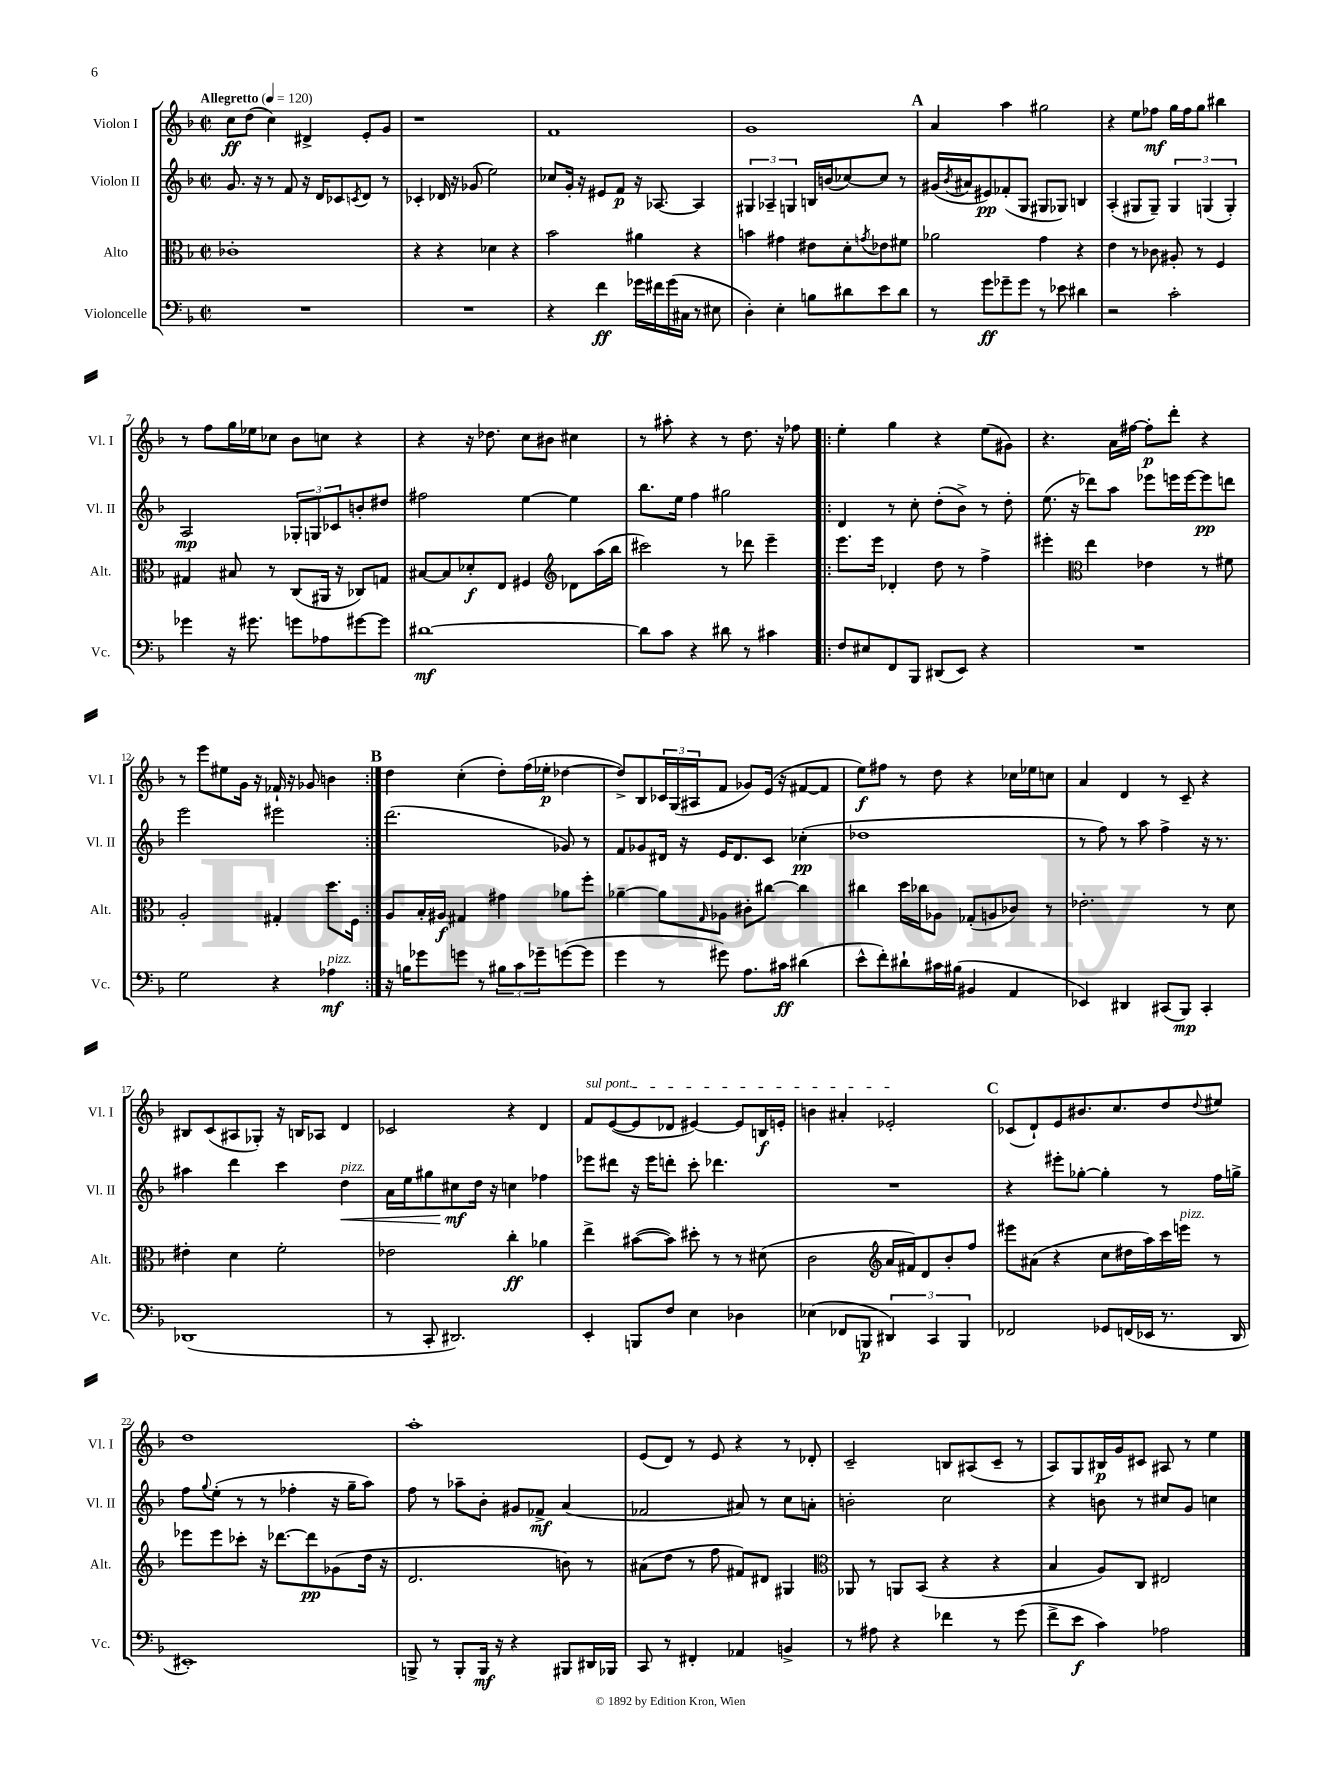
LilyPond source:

<<
\new StaffGroup <<
\new Staff = "s0" \with { instrumentName = "Violon I" shortInstrumentName = "Vl. I" } {
    \clef treble \key f \major \defaultTimeSignature \time 2/2 \tempo "Allegretto" 4 = 120
    c''8\ff d''8( c''4) dis'4-> e'8-. g'8 |
    r1 |
    f'1 |
    g'1 |
    \mark \markup { \bold "A" } a'4 a''4 gis''2 |
    r4 e''8 fes''8\mf g''16 fes''16 g''8 bis''4 |
    r8 f''8 g''16 ees''16 ces''8 bes'8 c''8 r4 |
    r4 r16 des''8. c''8 bis'8 cis''4 |
    r8 ais''8-. r4 r8 d''8. r16 fes''8 |
    \repeat volta 2 { e''4-. g''4 r4 e''8( gis'8) |
    r4. a'16 fis''16~ fis''8-.\p d'''8-. r4 |
    r8 e'''8 eis''8 g'16 r16 fes'16-! r16 ges'8 b'4 | }
    \mark \markup { \bold "B" } d''4 c''4-.( d''8-.) f''16( ees''16-.\p des''4~ |
    des''8->) bes8 \tuplet 3/2 { ces'16 g16( ais16 } f'8 ges'8) e'16( r16 fis'8~ fis'8 |
    e''8\f) fis''8 r8 d''8 r4 ces''16 ees''16 c''8 |
    a'4 d'4 r8 c'8-- r4 |
    bis8 c'8( ais8 ges8-.) r16 b16 aes8 d'4 |
    ces'2 r4 d'4 |
    \once \override TextSpanner.bound-details.left.text = \markup { \italic "sul pont." } f'8\startTextSpan e'8~( e'8 des'8 eis'4~) eis'8 b16\f e'16-. |
    b'4 ais'4-. ees'2-.\stopTextSpan |
    \mark \markup { \bold "C" } ces'8( d'8-!) e'8 bis'8. c''8. d''8 \appoggiatura { d''8 } eis''8 |
    d''1 |
    a''1-. |
    e'8( d'8) r8 e'8 r4 r8 des'8-. |
    c'2-- b8 ais8( c'8-- r8 |
    a8) g8 bis16\p g'16 cis'8 ais8 r8 e''4 \bar "|." |
}
\new Staff = "s1" \with { instrumentName = "Violon II" shortInstrumentName = "Vl. II" } {
    \clef treble \key f \major \defaultTimeSignature \time 2/2
    g'8. r16 r8 f'8 r16 d'16 ces'8 \acciaccatura { c'8 } d'8 r8 |
    ces'4-. des'16 r16 ges'8( e''2) |
    ces''8 g'16-. r16 eis'8 f'8\p r16 aes8.~ aes4 |
    \tuplet 3/2 { gis4 aes4-- g4 } b16 b'16( ces''8~) ces''8 r8 |
    \mark \markup { \bold "A" } gis'16( \acciaccatura { bes'8 } ais'16 eis'8\pp) fes'8-.( g8 gis8 ges8) b4 |
    a4-.( gis8 gis8--) \tuplet 3/2 { gis4 g4( g4-.) } |
    a2\mp \tuplet 3/2 { ges8-. g8 ces'8 } b'8-. dis''8 |
    fis''2 e''4~ e''4 |
    bes''8. e''16 f''4 gis''2 |
    \repeat volta 2 { d'4 r8 c''8-. d''8-.( bes'8->) r8 d''8-. |
    e''8.( r16 des'''8) a''8 ees'''8 e'''16 e'''16~ e'''8\pp d'''8 |
    e'''2 eis'''2 | }
    \mark \markup { \bold "B" } d'''2.( ges'8) r8 |
    f'8 ges'8 dis'16 r16 e'16 dis'8. c'8 ces''4-.\pp( |
    des''1 |
    r8 f''8) r8 a''8 f''4-> r16 r8. |
    ais''4 d'''4 c'''4 d''4\<^\markup { \italic "pizz." } |
    a'16 e''16 gis''8 cis''8\mf\! d''16 r16 c''4 fes''4 |
    ees'''8 dis'''8 r16 ees'''16 d'''8-. c'''8-. des'''4. |
    R1 |
    \mark \markup { \bold "C" } r4 eis'''8-. ges''8~-. ges''4-. r8 f''16 g''16-> |
    f''8 \appoggiatura { g''8 } e''8-.( r8 r8 fes''4-. r16 g''16-- a''8) |
    f''8 r8 aes''8-- bes'8-. gis'8 fes'8->\mf a'4( |
    fes'2 ais'8) r8 c''8 a'8-. |
    b'2-. c''2 |
    r4 b'8 r8 cis''8 g'8 c''4 \bar "|." |
}
\new Staff = "s2" \with { instrumentName = "Alto" shortInstrumentName = "Alt." } {
    \clef alto \key f \major \defaultTimeSignature \time 2/2
    ces'1-. |
    r4 r4 des'4 r4 |
    bes'2 ais'4 r4 |
    b'4 gis'4 eis'8 d'8-. \acciaccatura { g'8 } ees'8 fis'8 |
    \mark \markup { \bold "A" } aes'2 g'4 r4 |
    e'4 r8 ces'8 ais8-. r8 f4 |
    gis4 bis8 r8 c8( ais,16 r16 ces8) g8 |
    bis8~ bis8 des'8-.\f e8 fis4 \clef treble des'8 a''16( bes''16 |
    cis'''2) r8 des'''8 e'''4-- |
    \repeat volta 2 { e'''8. e'''16 des'4-. d''8 r8 f''4-> |
    eis'''4-. \clef alto e''4 ees'4 r8 fis'8 |
    a2-. gis4-. d''8. f16 | }
    \mark \markup { \bold "B" } a8 bes16-. ais16\f gis4 gis'4 aes'8 f''8-. |
    aes'4~-- aes'8 \grace { g16 } aes8 cis'8-. cis''8~ cis''4 |
    cis''4 d''16 ces''16 aes8 ges8-.( a8 ces'8) r8 |
    ees'2.-. r8 d'8 |
    eis'4-. d'4 f'2-. |
    ees'2 c''4-.\ff aes'4 |
    e''4-> bis'8~( bis'8) dis''8-. r8 r8 dis'8( |
    c'2 \clef treble a'16 fis'16) d'8 bes'8-. f''8 |
    \mark \markup { \bold "C" } eis'''8 ais'8( r4 c''8 dis''16 a''16) c'''16 e'''16^\markup { \italic "pizz." } r8 |
    ees'''8 ees'''8 ces'''8-. r16 des'''8.~ des'''8\pp ges'8( d''16 r16 |
    d'2. b'8) r8 |
    ais'8( d''8 r8 f''8 fis'8) dis'8 gis4 |
    \clef alto aes,8 r8 a,8 bes,8( r4 r4 |
    bes4 a8) c8 eis2 \bar "|." |
}
\new Staff = "s3" \with { instrumentName = "Violoncelle" shortInstrumentName = "Vc." } {
    \clef bass \key f \major \defaultTimeSignature \time 2/2
    R1 |
    R1 |
    r4 f'4\ff ges'16 fis'16 ges'16( cis16 r8 eis8 |
    d4-.) e4-. b8 dis'8 e'8 dis'8 |
    \mark \markup { \bold "A" } r8 g'8\ff ges'8-- ges'8 r8 ees'8 dis'4 |
    r2 c'2-. |
    ges'4 r16 gis'8. g'8 aes8 gis'8~ gis'8 |
    dis'1~\mf |
    dis'8 c'8 r4 dis'8 r8 cis'4 |
    \repeat volta 2 { f8 eis8 f,8 bes,,8 dis,8( e,8) r4 |
    R1 |
    g2 r4 aes4\mf^\markup { \italic "pizz." } | }
    \mark \markup { \bold "B" } r16 b16 ges'8 g'8 r8 \tuplet 3/2 { bis8 c'8 ges'8-- } g'8~( g'8 |
    g'4 r8 gis'8) a8. cis'16\ff dis'4( |
    e'8-^ f'8-.) dis'8-! cis'16 bis16( bis,4 a,4 |
    ees,4) dis,4 cis,8( bes,,8\mp) cis,4-. |
    des,1( |
    r8 c,8-. dis,2.) |
    e,4-. b,,8 f8 e4 des4 |
    ees4( fes,8 b,,8\p \tuplet 3/2 { dis,4) c,4 b,,4 } |
    \mark \markup { \bold "C" } fes,2 ges,8 f,16( ees,16 r8. d,16 |
    eis,1-.) |
    b,,8-> r8 b,,8-. b,,16\mf r16 r4 bis,,8 dis,16 bes,,16 |
    c,8 r8 fis,4-. aes,4 b,4-> |
    r8 ais8 r4 fes'4 r8 g'8( |
    f'8-> e'8\f c'4) aes2 \bar "|." |
}
>>
>>
